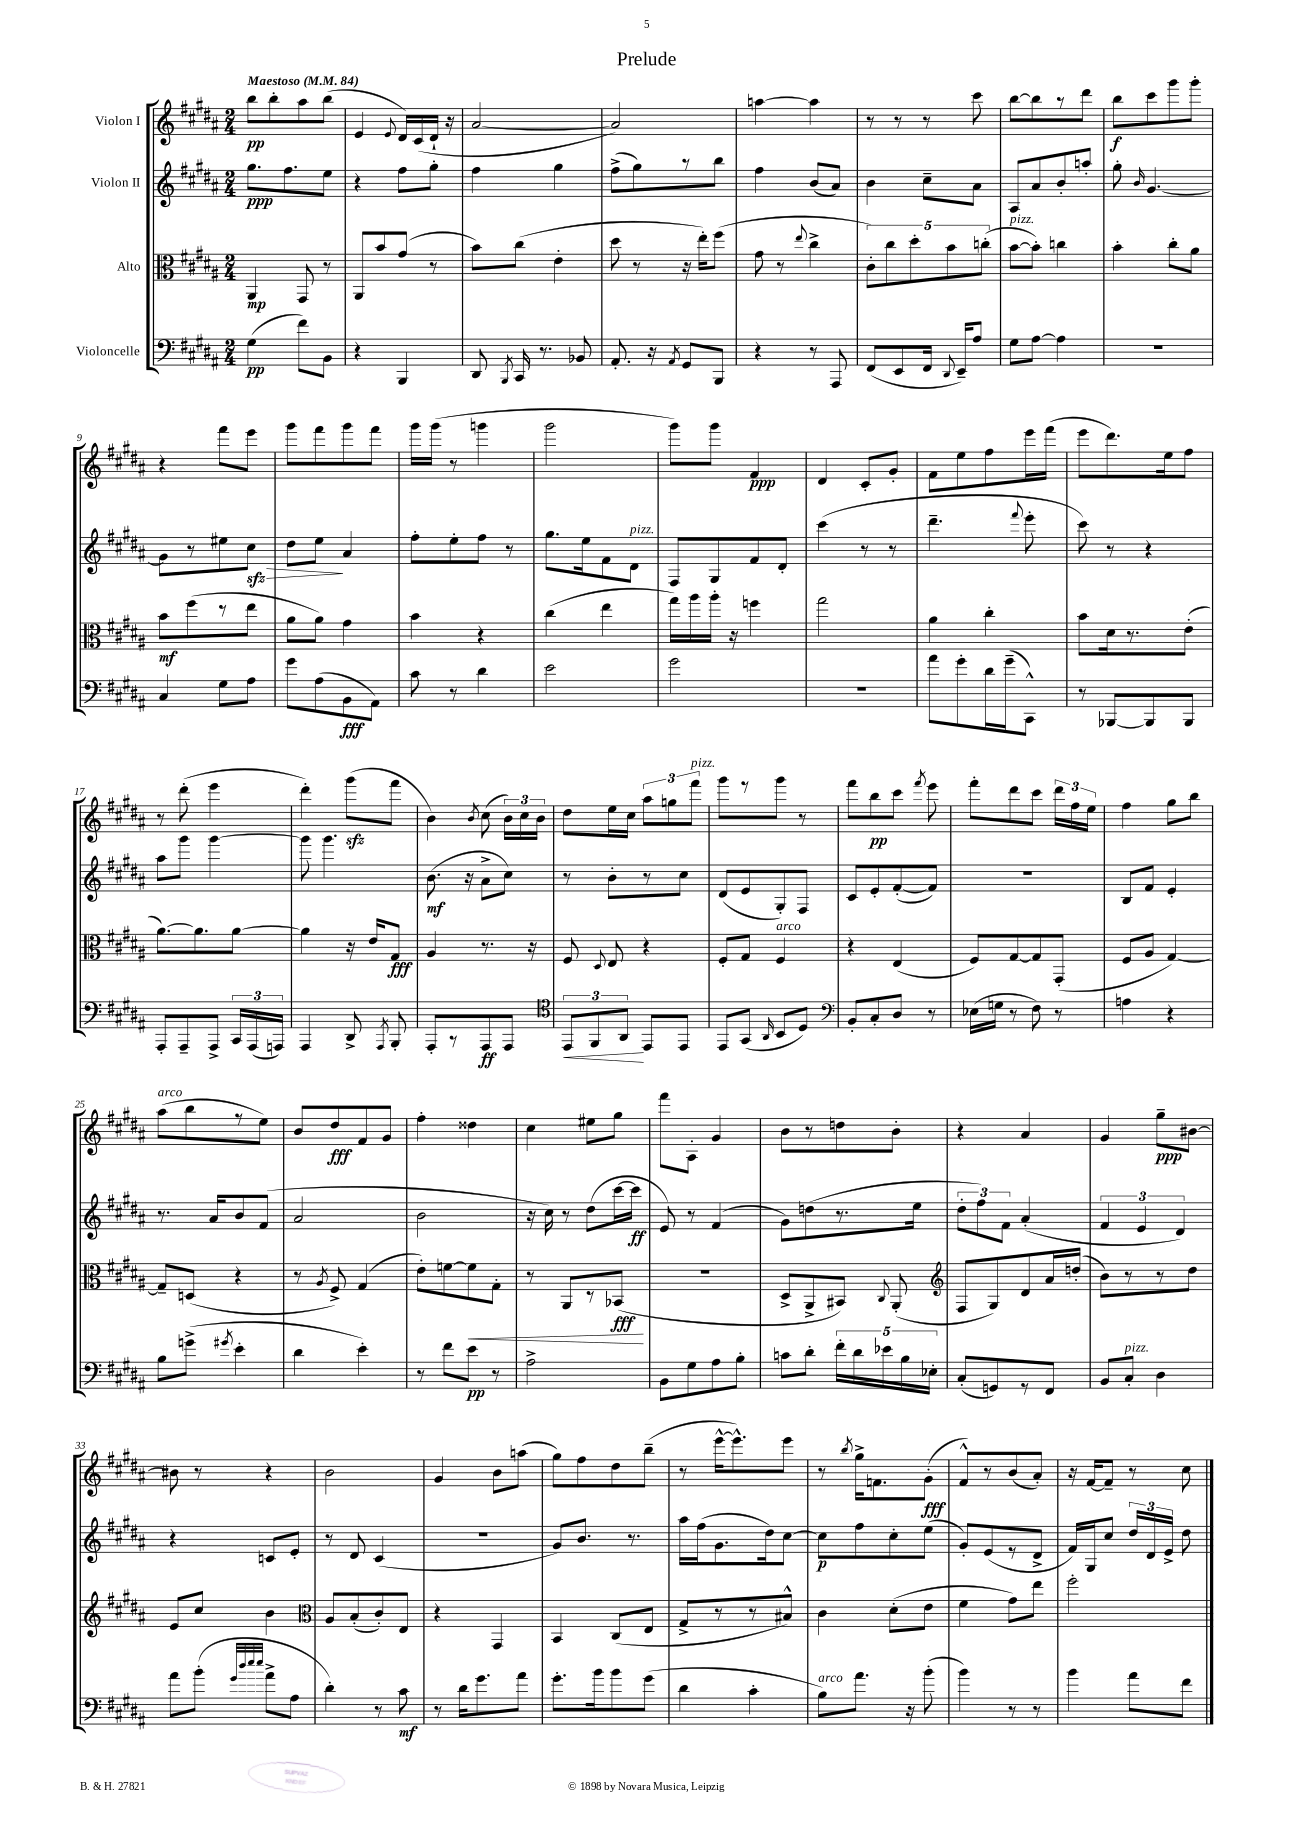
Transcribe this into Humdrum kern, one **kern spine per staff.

**kern	**dynam	**kern	**dynam	**kern	**dynam	**kern	**dynam
*part4	*part4	*part3	*part3	*part2	*part2	*part1	*part1
*staff4	*staff4	*staff3	*staff3	*staff2	*staff2	*staff1	*staff1
*I"Violoncelle	*	*I"Alto	*	*I"Violon II	*	*I"Violon I	*
*clefF4	*	*clefC3	*	*clefG2	*	*clefG2	*
*k[f#c#g#d#a#]	*	*k[f#c#g#d#a#]	*	*k[f#c#g#d#a#]	*	*k[f#c#g#d#a#]	*
*M2/4	*	*M2/4	*	*M2/4	*	*M2/4	*
*MM84	*	*MM84	*	*MM84	*	*MM84	*
=1	=1	=1	=1	=1	=1	=1	=1
!	!	!	!	!	!	!LO:TX:a:B:t=Maestoso	!
(4G#\	pp	4AA#/	mp	8.gg#\L	ppp	8bb\L	pp
.	.	.	.	.	.	8bb'\	.
.	.	.	.	8.ff#\	.	.	.
8f#\L)	.	8GG#/	.	.	.	8aa#\	.
8BB\J	.	8r	.	8ee\J	.	(8bb\J	.
=2	=2	=2	=2	=2	=2	=2	=2
4r	.	8AA#/L	.	4r	.	4e/	.
.	.	8b/	.	.	.	.	.
.	.	.	.	.	.	8qqe/	.
4BBB/	.	(8g#/J	.	8ff#\L	.	16d#/LL)	.
.	.	.	.	.	.	(16c#/	.
.	.	8r	.	8gg#'\J	.	16d#`/JJ	.
.	.	.	.	.	.	16r	.
=3	=3	=3	=3	=3	=3	=3	=3
8DD#/	.	8b\L)	.	4ff#\	.	[2a#/	.
8qBBB/	.	.	.	.	.	.	.
16CC#/	.	(8cc#\J	.	.	.	.	.
8.r	.	.	.	.	.	.	.
.	.	4e'\	.	4gg#\	.	.	.
8BB-X/	.	.	.	.	.	.	.
=4	=4	=4	=4	=4	=4	=4	=4
8.AA#'/	.	8dd#\	.	(8ff#^\L	.	2a#/])	.
.	.	8r	.	8gg#\)	.	.	.
16r	.	.	.	.	.	.	.
8qAA#/	.	.	.	.	.	.	.
8GG#/L	.	16r	.	8r	.	.	.
.	.	16ee'\KL)	.	.	.	.	.
8BBB/J	.	(8ff#\J	.	8bb\J	.	.	.
=5	=5	=5	=5	=5	=5	=5	=5
4r	.	8g#\	.	4ff#\	.	[4aan\	.
.	.	8r	.	.	.	.	.
.	.	8qqee/	.	.	.	.	.
8r	.	4cc#^\	.	(8b/L	.	4aa\]	.
8AAA#/	.	.	.	8a#/J)	.	.	.
=6	=6	=6	=6	=6	=6	=6	=6
(8FF#/L	.	10c#'\L)	.	4b\	.	8r	.
.	.	10cc#\	.	.	.	.	.
8EE/	.	.	.	.	.	8r	.
.	.	10dd#'\	.	.	.	.	.
16FF#/Jk	.	.	.	8cc#~\L	.	8r	.
.	.	10b\	.	.	.	.	.
8qqDD#/	.	.	.	.	.	.	.
16EE~/KL)	.	.	.	.	.	.	.
8A#/J	.	.	.	8a#\J	.	8ccc#\	.
.	.	(10ccn'\J	.	.	.	.	.
=7	=7	=7	=7	=7	=7	=7	=7
!	!	!LO:TX:a:i:t=pizz.	!	!	!	!	!
8G#\L	.	[8b\L	.	8A#/L	.	[8bb\L	.
[8A#\J	.	8b'\J])	.	8a#/	.	8bb\]	.
4A#\]	.	4ccn\	.	8b'/	.	8r	.
.	.	.	.	8aan'/J	.	8ddd#\J	.
=8	=8	=8	=8	=8	=8	=8	=8
2r	.	4b'\	.	8gg#'\	.	8bb\L	f
.	.	.	.	16qqb/	.	.	.
.	.	.	.	[4.g#/	.	8ccc#\	.
.	.	8cc#'\L	.	.	.	8ggg#\	.
.	.	8a#\J	.	.	.	8ggg#'\J	.
!!LO:LB:g=z
=9	=9	=9	=9	=9	=9	=9	=9
4C#/	.	8b\L	mf	8g#\L]	.	4r	.
.	.	(8ff#\	.	8r	.	.	.
8G#\L	.	8r	.	8ee#X\	.	8fff#\L	.
!	!	!	!	!	!LO:HP:b	!	!
8A#\J	.	8ee\J	.	8cc#zz\J	>	8eee\J	.
=10	=10	=10	=10	=10	=10	=10	=10
8g#\L	.	8a#\L	.	8dd#\L	.	8ggg#\L	.
(8A#\	.	8a#\J)	.	8ee\J	.	8fff#\	.
8BB\	fff	4g#\	.	4a#/	]	8ggg#\	.
8AA#\J)	.	.	.	.	.	8fff#\J	.
=11	=11	=11	=11	=11	=11	=11	=11
8c#\	.	4b\	.	8ff#'\L	.	16ggg#\LL	.
.	.	.	.	.	.	(16ggg#\JJ	.
8r	.	.	.	8ee'\	.	8r	.
4d#\	.	4r	.	8ff#\J	.	4gggn\	.
.	.	.	.	8r	.	.	.
=12	=12	=12	=12	=12	=12	=12	=12
2e\	.	(4cc#\	.	8.gg#\L	.	2ggg#\	.
.	.	.	.	16ee\k	.	.	.
.	.	4ee\	.	8f#\	.	.	.
!	!	!	!	!LO:TX:a:i:t=pizz.	!	!	!
.	.	.	.	8d#\J	.	.	.
=13	=13	=13	=13	=13	=13	=13	=13
2g#\	.	16gg#\LL)	.	8F#/L	.	8ggg#\L)	.
.	.	16aa#\	.	.	.	.	.
.	.	16aa#'\JJ	.	8G#/	.	8ggg#\J	.
.	.	16r	.	.	.	.	.
.	.	4ffn\	.	8f#/	.	4f#/	ppp
.	.	.	.	8d#'/J	.	.	.
=14	=14	=14	=14	=14	=14	=14	=14
2r	.	2gg#\	.	(4ccc#\	.	4d#/	.
.	.	.	.	8r	.	8c#'/L	.
.	.	.	.	8r	.	8g#'/J	.
=15	=15	=15	=15	=15	=15	=15	=15
8a#\L	.	4a#\	.	4.ddd#~\	.	8f#\L	.
8g#'\	.	.	.	.	.	8ee\	.
16d#\L	.	4cc#'\	.	.	.	8ff#\	.
(16g#~\J	.	.	.	.	.	.	.
.	.	.	.	8qqfff#/	.	.	.
8CC#^^\J)	.	.	.	8eee'\	.	16eee\L	.
.	.	.	.	.	.	(16fff#\JJ	.
=16	=16	=16	=16	=16	=16	=16	=16
8r	.	8b\L	.	8ccc#\)	.	8eee\L	.
[8BBB-X/L	.	16d#\k	.	8r	.	8.ddd#\)	.
.	.	8.r	.	.	.	.	.
8BBB-/]	.	.	.	4r	.	.	.
.	.	.	.	.	.	16ee\k	.
8BBB-/J	.	(8e'\J	.	.	.	8ff#\J	.
!!LO:LB:g=z
=17	=17	=17	=17	=17	=17	=17	=17
8AAA#'/L	.	[8.a#\L)	.	8aa#\L	.	8r	.
8AAA#~/	.	.	.	8ggg#\J	.	(8ddd#'\	.
.	.	8.a#\]	.	.	.	.	.
8AAA#^/J	.	.	.	[4ggg#\	.	4eee\	.
24CC#/LL	.	[8a#\J	.	.	.	.	.
(24AAA#/	.	.	.	.	.	.	.
24AAAn/JJ)	.	.	.	.	.	.	.
=18	=18	=18	=18	=18	=18	=18	=18
4AAA#/	.	4a#\]	.	8ggg#\]	.	4ddd#'\)	.
.	.	.	.	4.ggg#\	.	.	.
8DD#^/	.	16r	.	.	.	(8ggg#zz\L	.
.	.	16e/KL	.	.	.	.	.
8qAAA#/	.	.	.	.	.	.	.
8BBB'/	.	8G#/J	fff	.	.	8fff#\J	.
=19	=19	=19	=19	=19	=19	=19	=19
8AAA#'/L	.	4A#/	.	(8.b\	mf	4b\)	.
8r	.	.	.	.	.	.	.
.	.	.	.	16r	.	.	.
.	.	.	.	.	.	8qb/	.
8AAA#/	ff	8.r	.	8a#^\L	.	(8cc#\	.
8AAA#/J	.	.	.	8cc#\J)	.	24b\LL)	.
.	.	.	.	.	.	24cc#\	.
.	.	16r	.	.	.	.	.
.	.	.	.	.	.	24b\JJ	.
=20	=20	=20	=20	=20	=20	=20	=20
*clefC4	*	*	*	*	*	*	*
!	!LO:HP:b	!	!	!	!	!	!
12EE/L	<	8F#/	.	8r	.	8dd#\L	.
12FF#/	.	.	.	.	.	.	.
.	.	8qqD#/	.	.	.	.	.
.	.	8E/	.	8b'\L	.	16ee\L	.
12AA#/J	.	.	.	.	.	.	.
.	.	.	.	.	.	16cc#\JJ	.
8EE/L	[	4r	.	8r	.	12aa#\L	.
.	.	.	.	.	.	12ggn\	.
8EE/J	.	.	.	8cc#\J	.	.	.
!	!	!	!	!	!	!LO:TX:a:i:t=pizz.	!
.	.	.	.	.	.	12fff#\J	.
=21	=21	=21	=21	=21	=21	=21	=21
8EE/L	.	8F#'/L	.	(8d#/L	.	8ggg#\L	.
(8GG#/J	.	8G#/J	.	8e/	.	8r	.
16qqAA#/	.	.	.	.	.	.	.
!	!	!LO:TX:a:i:t=arco	!	!	!	!	!
8BB/L	.	4F#/	.	8G#'/)	.	8ggg#\J	.
8D#/J)	.	.	.	8F#/J	.	8r	.
=22	=22	=22	=22	=22	=22	=22	=22
*clefF4	*	*	*	*	*	*	*
8BB'/L	.	4r	.	8c#/L	.	8fff#\L	.
8C#'/	.	.	.	8e'/	.	8bb\	pp
8D#/J	.	(4E/	.	([8f#'/	.	8ccc#\J	.
.	.	.	.	.	.	8qfff#/	.
8r	.	.	.	8f#/J])	.	8eee\	.
=23	=23	=23	=23	=23	=23	=23	=23
(16E-X\LL	.	8F#/L)	.	2r	.	8fff#'\L	.
16Gn\JJ	.	.	.	.	.	.	.
8r	.	[8G#/	.	.	.	8ddd#\	.
8F#\)	.	8G#/]	.	.	.	8ccc#\J	.
8r	.	(8GG#'/J	.	.	.	24ddd#\LL	.
.	.	.	.	.	.	24ff#\	.
.	.	.	.	.	.	24ee\JJ	.
=24	=24	=24	=24	=24	=24	=24	=24
4An\	.	8F#/L	.	8B/L	.	4ff#\	.
.	.	8A#/J	.	8f#/J	.	.	.
4r	.	[4G#/)	.	4e'/	.	8gg#\L	.
.	.	.	.	.	.	8bb\J	.
!!LO:LB:g=z
=25	=25	=25	=25	=25	=25	=25	=25
!	!	!	!	!	!	!LO:TX:a:i:t=arco	!
8B\L	.	8G#~/L]	.	8.r	.	(8aa#\L	.
(8gn^\J	.	(8Dn/J	.	.	.	8bb\	.
.	.	.	.	16a#/KL	.	.	.
8qg#X/	.	.	.	.	.	.	.
4e'\	.	4r	.	8b/	.	8r	.
.	.	.	.	(8f#/J	.	8ee\J)	.
=26	=26	=26	=26	=26	=26	=26	=26
4d#\	.	8r	.	2a#/	.	8b/L	.
.	.	8qA#/	.	.	.	.	.
.	.	8F#^/)	.	.	.	8dd#/	fff
4e'\)	.	(4G#/	.	.	.	8f#/	.
.	.	.	.	.	.	8g#/J	.
=27	=27	=27	=27	=27	=27	=27	=27
8r	.	8e'\L)	.	2b\	.	4ff#'\	.
8f#\L	.	[8fn\	.	.	.	.	.
!	!	!	!LO:HP:b	!	!	!	!
8e\J	pp	8f\]	<	.	.	4dd##X\	.
8r	.	8G#'\J	.	.	.	.	.
=28	=28	=28	=28	=28	=28	=28	=28
2A#^\	.	8r	.	16r	.	4cc#\	.
.	.	.	.	16cc#\)	.	.	.
.	.	8AA#/L	.	8r	.	.	.
.	.	8r	.	(8dd#\L	.	8ee#X\L	.
.	.	(8BB-X/J	fff	[16ccc#\L	.	8gg#\J	.
.	.	.	.	16ccc#\JJ]	ff	.	.
.	.	.	[	.	.	.	.
=29	=29	=29	=29	=29	=29	=29	=29
8BB\L	.	2r	.	8e/)	.	8fff#\L	.
8G#\	.	.	.	8r	.	8A#'\J	.
8A#\	.	.	.	(4f#/	.	4g#/	.
8B'\J	.	.	.	.	.	.	.
=30	=30	=30	=30	=30	=30	=30	=30
8cn\L	.	8D#^/L	.	8g#\L)	.	8b\L	.
8d#'\J	.	8AA#^/	.	(8ddn\	.	8r	.
20f#'\LL	.	8BB#X/J)	.	8.r	.	8ddn\	.
20d#\	.	.	.	.	.	.	.
20e-X\	.	.	.	.	.	.	.
.	.	8qqC#/	.	.	.	.	.
.	.	(8AA#'/	.	.	.	8b'\J	.
20B\	.	.	.	.	.	.	.
.	.	.	.	16ee\Jk	.	.	.
20E-X'\JJ	.	.	.	.	.	.	.
=31	=31	=31	=31	=31	=31	=31	=31
*	*	*clefG2	*	*	*	*	*
(8C#'/L	.	8F#/L	.	12dd#'\L	.	4r	.
.	.	.	.	12ff#\)	.	.	.
8GGn/)	.	8G#/)	.	.	.	.	.
.	.	.	.	12f#\J	.	.	.
8r	.	8d#/	.	(4a#'/	.	4a#/	.
8FF#/J	.	16a#/L	.	.	.	.	.
.	.	(16ddn'/JJ	.	.	.	.	.
=32	=32	=32	=32	=32	=32	=32	=32
8BB/L	.	8b\L)	.	6f#/	.	4g#/	.
!LO:TX:a:i:t=pizz.	!	!	!	!	!	!	!
8C#'/J	.	8r	.	.	.	.	.
.	.	.	.	6e/	.	.	.
4D#\	.	8r	.	.	.	8gg#~\L	ppp
.	.	.	.	6d#/)	.	.	.
.	.	8dd#\J	.	.	.	[8b#X\J	.
!!LO:LB:g=z
=33	=33	=33	=33	=33	=33	=33	=33
8a#\L	.	8e/L	.	4r	.	8b#X\]	.
(8b'\J	.	8cc#/J	.	.	.	8r	.
32qqg#/LLL	.	.	.	.	.	.	.
32qqdd#/	.	.	.	.	.	.	.
32qqee/	.	.	.	.	.	.	.
32qqee/JJJ	.	.	.	.	.	.	.
8a#^\L	.	4b\	.	8cn/L	.	4r	.
8A#\J	.	.	.	8e'/J	.	.	.
=34	=34	=34	=34	=34	=34	=34	=34
*	*	*clefC3	*	*	*	*	*
4d#'\)	.	8A#/L	.	8r	.	2b\	.
.	.	(8B'/	.	8d#/	.	.	.
8r	.	8c#'/)	.	(4c#/	.	.	.
8c#\	mf	8E/J	.	.	.	.	.
=35	=35	=35	=35	=35	=35	=35	=35
8r	.	4r	.	2r	.	4g#/	.
16d#\KL	.	.	.	.	.	.	.
8.g#\	.	.	.	.	.	.	.
.	.	4GG#/	.	.	.	8b\L	.
8a#\J	.	.	.	.	.	(8aan\J	.
=36	=36	=36	=36	=36	=36	=36	=36
8.g#'\L	.	4BB/	.	8g#/L)	.	8gg#\L)	.
.	.	.	.	8.b/J	.	8ff#\	.
16b\k	.	.	.	.	.	.	.
8b\	.	(8C#/L	.	.	.	8dd#\	.
.	.	.	.	8.r	.	.	.
(8g#\J	.	8E/J	.	.	.	(8bb~\J	.
=37	=37	=37	=37	=37	=37	=37	=37
4d#\	.	8G#^/L	.	16aa#\LL	.	8r	.
.	.	.	.	(16ff#\J	.	.	.
.	.	8r	.	8.g#\	.	[16eee^^\KL	.
.	.	.	.	.	.	8.eee^^\])	.
4c#'\	.	8r	.	.	.	.	.
.	.	.	.	16dd#\k)	.	.	.
.	.	8B#X^^/J)	.	[8cc#\J	.	8eee\J	.
=38	=38	=38	=38	=38	=38	=38	=38
!LO:TX:a:i:t=arco	!	!	!	!	!	!	!
8B\L)	.	4c#\	.	8cc#\L]	p	8r	.
.	.	.	.	.	.	8qbb/	.
8.a#\J	.	.	.	8ff#\	.	16gg#^\KL	.
.	.	.	.	.	.	8.fn\	.
.	.	(8d#'\L	.	8cc#'\	.	.	.
16r	.	.	.	.	.	.	.
(8b'\	.	8e\J	.	(8ee\J	.	(8g#'\J	fff
=39	=39	=39	=39	=39	=39	=39	=39
4b\)	.	4f#\	.	8g#'/L)	.	8f#^^/L)	.
.	.	.	.	(8e/	.	8r	.
8r	.	8g#\L)	.	8r	.	(8b/	.
8r	.	8ee\J	.	8d#^/J	.	8a#'/J)	.
=40	=40	=40	=40	=40	=40	=40	=40
4b\	.	2ff#'\	.	16f#/LL)	.	16r	.
.	.	.	.	16G#/J	.	[16f#/KL	.
.	.	.	.	8cc#/J	.	8f#~/J]	.
8a#\L	.	.	.	24dd#/LL	.	8r	.
.	.	.	.	24d#/	.	.	.
.	.	.	.	24e^/JJ	.	.	.
8f#\J	.	.	.	8dd#\	.	8cc#\	.
==	==	==	==	==	==	==	==
*-	*-	*-	*-	*-	*-	*-	*-
